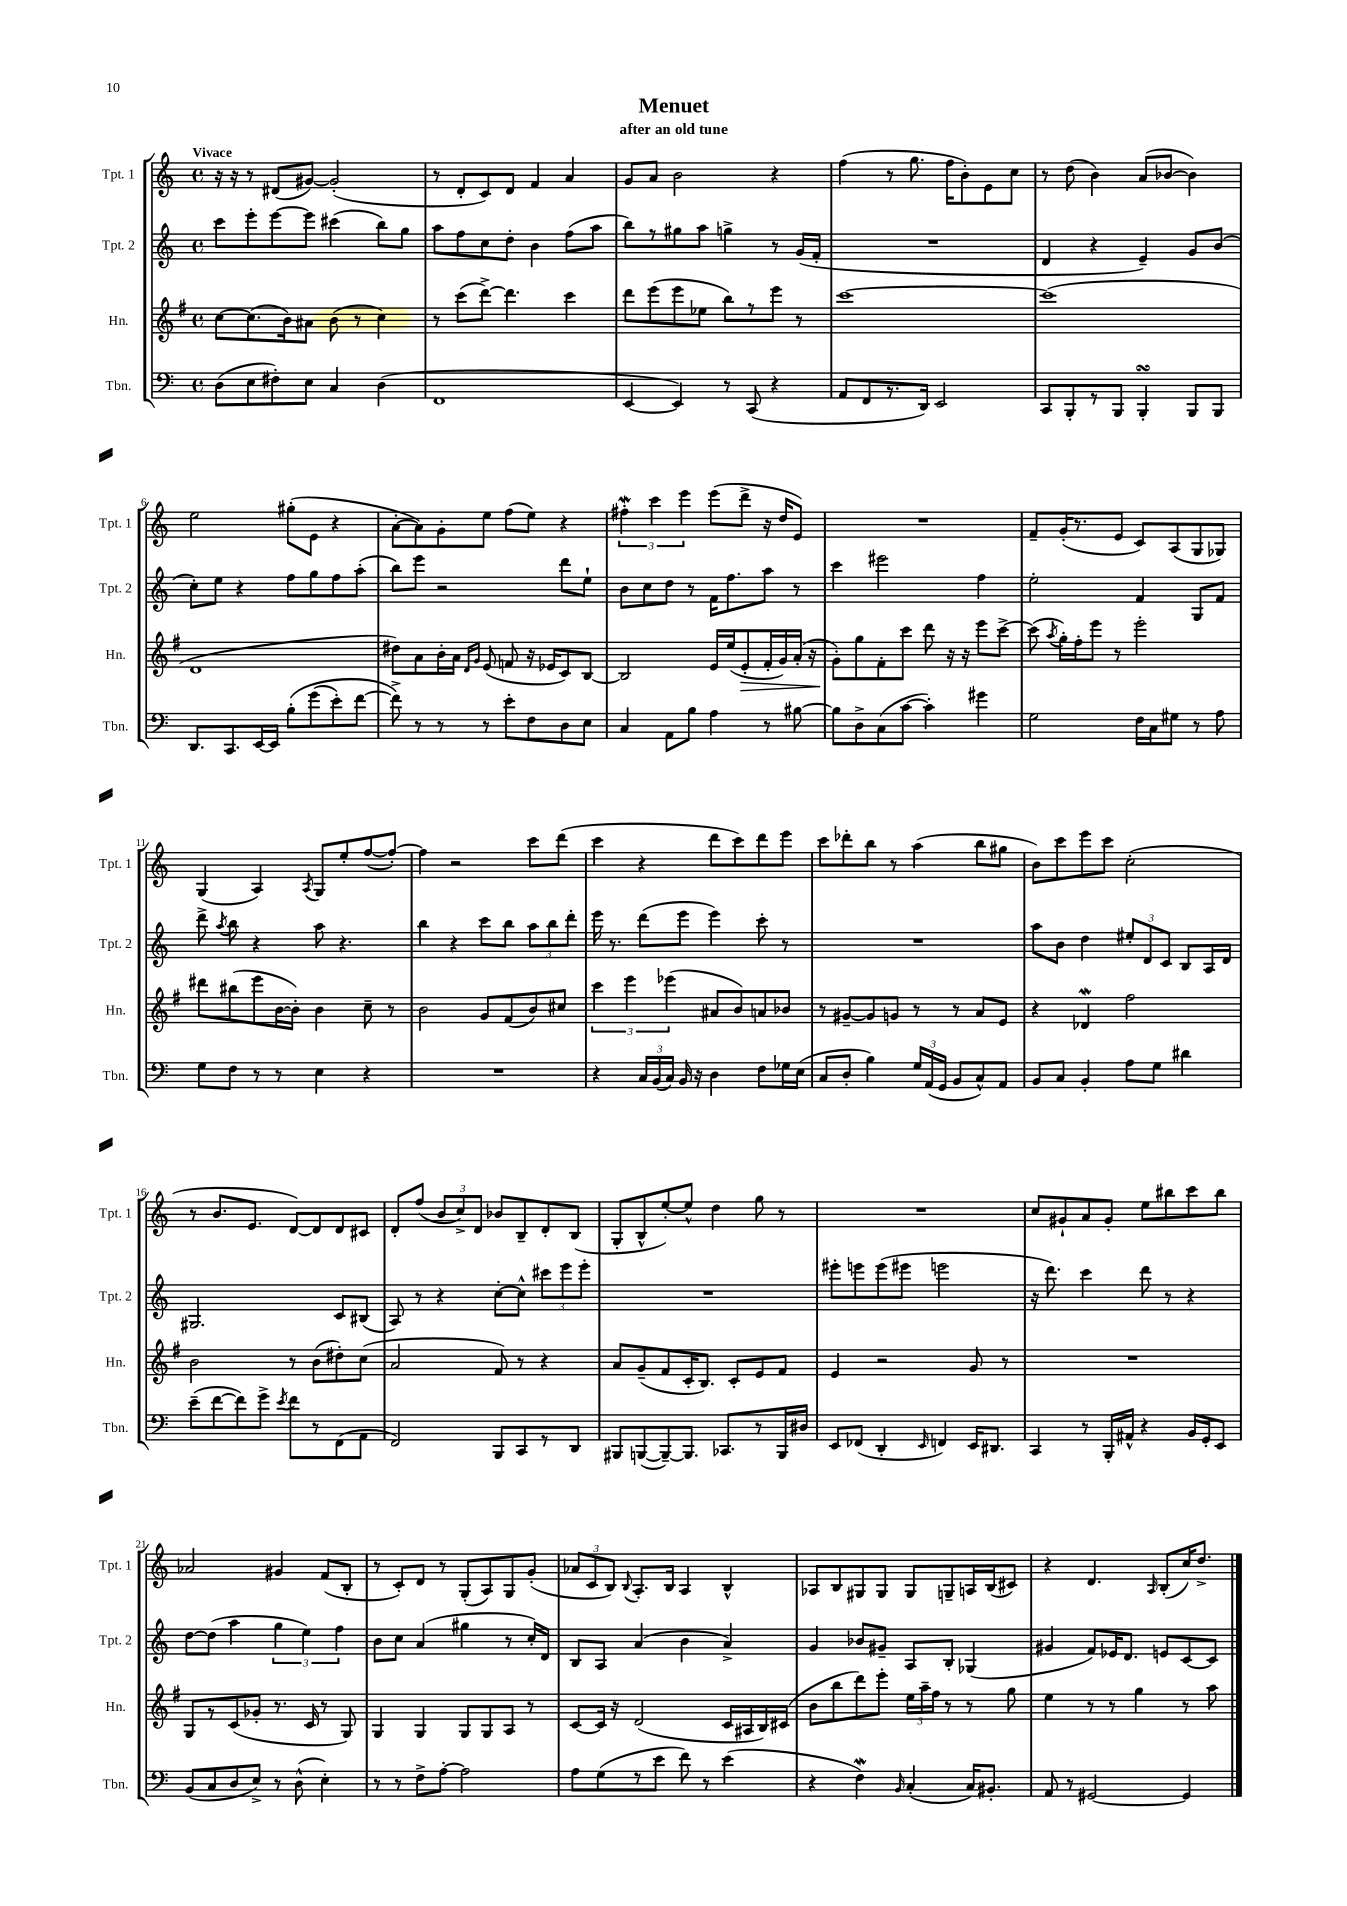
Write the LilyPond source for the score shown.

\header { title = "Menuet" subtitle = "after an old tune" }
<<
\new StaffGroup <<
\new Staff = "s0" \with { instrumentName = "Tpt. 1" shortInstrumentName = "Tpt. 1" } {
    \clef treble \key c \major \defaultTimeSignature \time 4/4 \tempo "Vivace"
    \autoBeamOff r16 r16 r8 dis'8[( gis'8]~) gis'2-.( |
    r8 d'8[-. c'8) d'8] f'4 a'4 |
    g'8[ a'8] b'2 r4 |
    f''4( r8 g''8. f''16[ b'8-.) e'8 c''8] |
    r8 d''8( b'4) a'8[( bes'8]~ bes'4) |
    e''2 gis''8[-.( e'8] r4 |
    a'8[~-. a'8) g'8-. e''8] f''8[( e''8]) r4 |
    \tuplet 3/2 { fis''4-.\mordent c'''4 e'''4 } e'''8[( d'''8]-> r16 d''16[ e'8]) |
    R1 |
    f'8[-- g'16-.( r8. e'8] c'8[) a8( g8 ges8]) |
    g4( a4) \acciaccatura { a8 } g8[ e''8-. f''8~( f''8]~-.) |
    f''4 r2 c'''8[ d'''8]( |
    c'''4 r4 d'''8[ c'''8) d'''8 e'''8] |
    c'''8[ des'''8-. b''8] r8 a''4( b''8[ gis''8] |
    b'8[) c'''8 e'''8 c'''8] c''2-.( |
    r8 b'8.[ e'8.] d'8[~) d'8 d'8 cis'8] |
    d'8[-. f''8]( \tuplet 3/2 { b'8[ c''8->) d'8] } bes'8[ b8-- d'8-. b8]( |
    g8[-. b8-^ e''8~-.) e''8]-^ d''4 g''8 r8 |
    R1 |
    c''8[ gis'8-! a'8 gis'8]-. e''8[ bis''8 c'''8 bis''8] |
    aes'2 gis'4 f'8[( b8]-. |
    r8 c'8[-.) d'8] r8 g8[-.( a8) g8 g'8]-.( |
    \tuplet 3/2 { aes'8[ c'8 b8]) } \appoggiatura { b8 } a8.[-. b16] a4 b4-^ |
    aes8[ b8 gis8 gis8] gis8[ g8-- a16 b16( cis'8]) |
    r4 d'4. \grace { a16 } b8[-.( c''16) d''8.]-> \bar "|." |
}
\new Staff = "s1" \with { instrumentName = "Tpt. 2" shortInstrumentName = "Tpt. 2" } {
    \clef treble \key c \major \defaultTimeSignature \time 4/4
    \autoBeamOff c'''8[ e'''8-. e'''8~ e'''8] cis'''4( b''8[) g''8] |
    a''8[ f''8 c''8 d''8]-. b'4 f''8[( a''8] |
    b''8[) r8 gis''8 a''8] g''4-> r8 g'16[( f'16]-. |
    R1 |
    d'4 r4 e'4--) g'8[ b'8]( |
    c''8[-.) e''8] r4 f''8[ g''8 f''8 a''8]-.( |
    b''8[) e'''8] r2 d'''8[ e''8]-! |
    b'8[ c''8 d''8] r8 f'16[ f''8. a''8] r8 |
    c'''4 eis'''2 f''4 |
    e''2-. f'4 g8[ f'8] |
    d'''8-> \acciaccatura { a''8 } b''8 r4 a''8 r4. |
    b''4 r4 c'''8[ b''8] \tuplet 3/2 { a''8[ b''8 d'''8]-. } |
    e'''16 r8. d'''8[( e'''8] e'''4) c'''8-. r8 |
    R1 |
    a''8[ b'8] d''4 \tuplet 3/2 { eis''8[-. d'8 c'8] } b8[ a16 d'16] |
    gis2. c'8[ bis8]( |
    a8) r8 r4 c''8[~-. c''8]-^ \tuplet 3/2 { cis'''8[ e'''8 e'''8]-. } |
    R1 |
    eis'''8[-. e'''8 e'''8( eis'''8] e'''2 |
    r16 d'''8.) c'''4 d'''8 r8 r4 |
    d''8[~ d''8]( a''4 \tuplet 3/2 { g''4 e''4) f''4 } |
    b'8[ c''8] a'4( gis''4 r8 c''16[-.) d'16] |
    b8[ a8] a'4( b'4 a'4->) |
    g'4 bes'8[ gis'8]-- a8[ b8]-. ges4( |
    gis'4 f'8[) ees'16 d'8.] e'8[ c'8~ c'8] \bar "|." |
}
\new Staff = "s2" \with { instrumentName = "Hn." shortInstrumentName = "Hn." } {
    \clef treble \key g \major \defaultTimeSignature \time 4/4
    \autoBeamOff c''8[~ c''8.( b'16) ais'8] b'8( r8 c''4) |
    r8 c'''8[( d'''8]~->) d'''4. c'''4 |
    d'''8[ e'''8( e'''8 ees''8] b''8[) r8 e'''8] r8 |
    c'''1~ |
    c'''1( |
    d'1 |
    dis''8[) a'8 b'16-. a'16] \grace { d'16[ g'16] } e'8( f'8 r16 ees'16[ c'8) b8]~ |
    b2 e'16[ e''16( e'8-.\> fis'16-. g'16) a'16]-.( r16 |
    g'8[-.\!) g''8 fis'8-. c'''8] d'''8 r16 r16 e'''8[ c'''8]~-> |
    c'''8( \acciaccatura { a''8 } g''16[-.) fis''16-. e'''8] r8 e'''2-. |
    dis'''8[ bis''8( e'''8 b'16~ b'16]-.) b'4 c''8-- r8 |
    b'2 g'8[ fis'8( b'8) cis''8] |
    \tuplet 3/2 { c'''4 e'''4 ees'''4( } ais'8[ b'8) a'8 bes'8] |
    r8 gis'8[~-- gis'8 g'8] r8 r8 a'8[ e'8] |
    r4 des'4\mordent fis''2 |
    b'2 r8 b'8[( dis''8-.) c''8]( |
    a'2 fis'8) r8 r4 |
    a'8[ g'8--( fis'8 c'16-. b8.]) c'8[-. e'8 fis'8] |
    e'4 r2 g'8 r8 |
    R1 |
    g8[ r8 c'8( ges'8]-. r8. c'16 r8 g8) |
    g4 g4 g8[ g8 a8] r8 |
    c'8[~ c'16] r16 d'2( c'16[ ais16 b16) cis'16]( |
    b'8[ b''8 d'''8) e'''8]-. \tuplet 3/2 { e''16[ a''16-- fis''16] } r8 r8 g''8 |
    e''4 r8 r8 g''4 r8 a''8 \bar "|." |
}
\new Staff = "s3" \with { instrumentName = "Tbn." shortInstrumentName = "Tbn." } {
    \clef bass \key c \major \defaultTimeSignature \time 4/4
    \autoBeamOff d8[( e8 fis8-.) e8] c4 d4( |
    f,1 |
    e,4~ e,4) r8 c,8( r4 |
    a,8[ f,8 r8. d,16]) e,2 |
    c,8[ b,,8-. r8 b,,8] b,,4-.\turn b,,8[ b,,8] |
    d,8.[ c,8. e,16~ e,16] b8[-.\( g'8( e'8-.) f'8]~ |
    f'8->\) r8 r8 r8 e'8[-. f8 d8 e8] |
    c4 a,8[ b8] a4 r8 bis8~ |
    bis8[ d8-> c8( c'8]~ c'4-.) gis'4 |
    g2 f16[ c16 gis8] r8 a8 |
    g8[ f8] r8 r8 e4 r4 |
    R1 |
    r4 \tuplet 3/2 { c16[ b,16( c16]) } b,16 r16 d4 f8[ ges16 e16]( |
    c8[ d8]-. b4) \tuplet 3/2 { g16[ a,16( g,16] } b,8[ c8-^) a,8] |
    b,8[ c8] b,4-. a8[ g8] dis'4 |
    e'8[--( f'8~ f'8) g'8]-> \acciaccatura { e'8 } f'8[ r8 f,8( a,8] |
    f,2) b,,8[ c,8 r8 d,8] |
    bis,,8[ b,,8~( b,,8~--) b,,8.] ces,8.[ r8 b,,16 dis16] |
    e,8[ fes,8]( d,4-. \grace { e,16 } f,4) e,16[ dis,8.] |
    c,4 r8 b,,16[-. ais,16]-^ r4 b,16[ g,16-. e,8] |
    b,8[( c8 d8 e8]->) r8 d8-^( e4-.) |
    r8 r8 f8[-> a8]~-. a2 |
    a8[ g8( r8 e'8] f'8) r8 e'4( |
    r4 f4\mordent) \grace { b,16 } c4-.( c16[) bis,8.]-. |
    a,8 r8 gis,2~ gis,4 \bar "|." |
}
>>
>>
